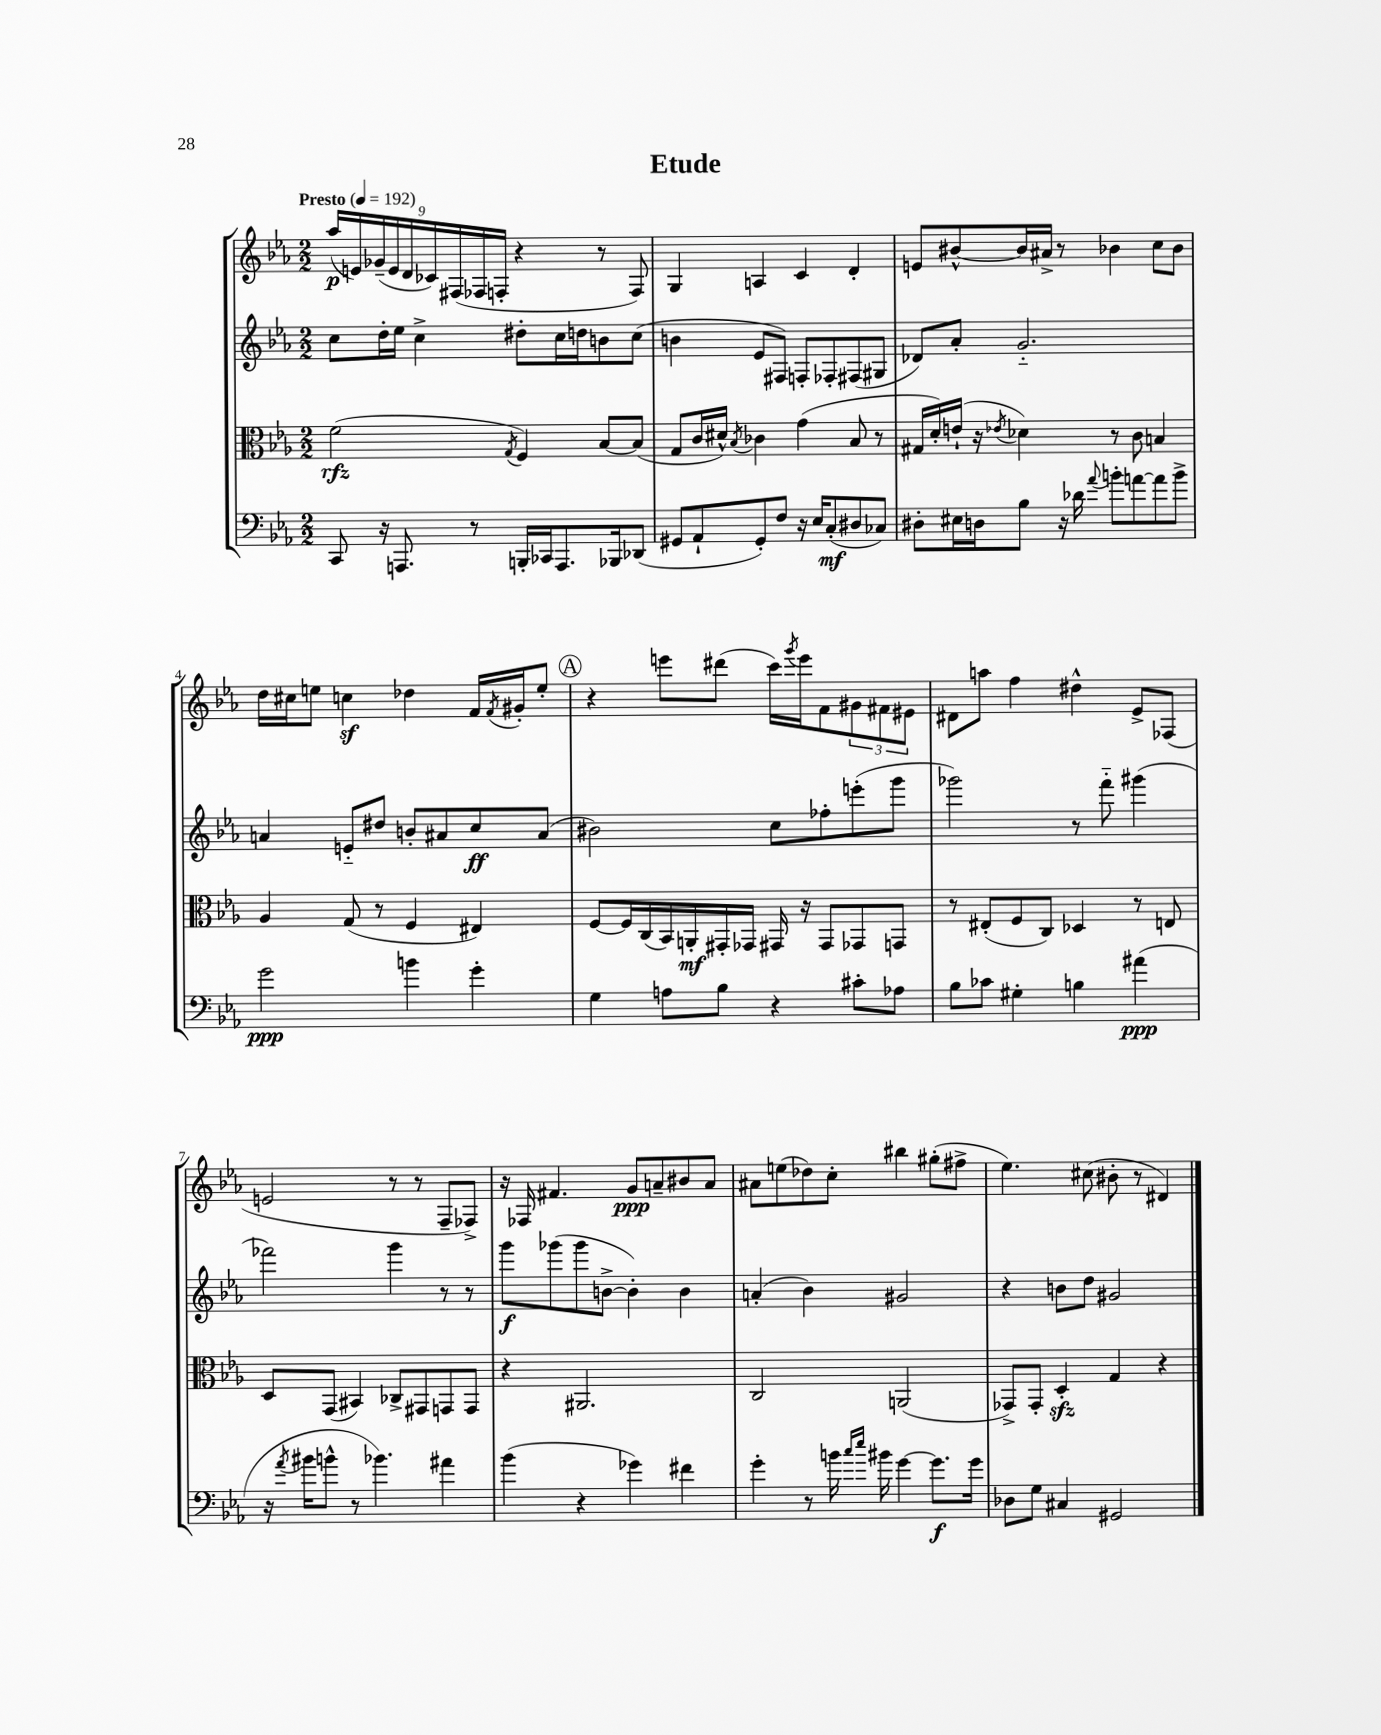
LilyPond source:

\header { title = "Etude" }
<<
\new StaffGroup <<
\new Staff = "s0" {
    \clef treble \key ees \major \numericTimeSignature \time 2/2 \tempo "Presto" 4 = 192
    \tuplet 9/8 { aes''16\p( e'16) ges'16--( e'16 d'16 ces'16) fis16( fes16 f16-. } r4 r8 f8) |
    g4 a4 c'4 d'4-. |
    e'8 bis'8~-^ bis'16 ais'16-> r8 bes'4 c''8 bes'8 |
    d''16 cis''16 e''8 c''4\sf des''4 f'16 \acciaccatura { f'8 } gis'16-. e''8-. |
    \mark \markup { \circle "A" } r4 e'''8 dis'''8( c'''16) \acciaccatura { g'''8 } e'''16 f'8 \tuplet 3/2 { gis'8 fis'8 eis'8 } |
    dis'8 a''8 f''4 dis''4-^ ees'8-> fes8( |
    e'2 r8 r8 f8-- fes8->) |
    r16 fes16 fis'4. g'8\ppp a'8-- bis'8 a'8 |
    ais'8 e''8( des''8) c''8-. bis''4 gis''8-.( fis''8-> |
    ees''4.) cis''8( bis'8-. r8 dis'4) \bar "|." |
}
\new Staff = "s1" {
    \clef treble \key ees \major \numericTimeSignature \time 2/2
    c''8 d''16-. ees''16 c''4-> dis''8-. c''16 d''16 b'8 c''8( |
    b'4 ees'8 fis8) f8-. fes8-. fis8( gis8 |
    des'8) aes'8-. g'2.-_ |
    a'4 e'8-_ dis''8 b'8-. ais'8 c''8\ff ais'8( |
    \mark \markup { \circle "A" } bis'2) c''8 fes''8-. e'''8-.( g'''8 |
    ges'''2) r8 f'''8-_ gis'''4( |
    fes'''2) g'''4 r8 r8 |
    g'''8\f ges'''8( ges'''8 b'8~-> b'4-.) b'4 |
    a'4-.( bes'4) gis'2 |
    r4 b'8 d''8 gis'2 \bar "|." |
}
\new Staff = "s2" {
    \clef alto \key ees \major \numericTimeSignature \time 2/2
    f'2\rfz( \acciaccatura { g8 } f4) bes8~ bes8( |
    g8 c'16 dis'16-^) \acciaccatura { bes8 } ces'4 g'4( bes8 r8 |
    gis16 d'16-.) e'16-!( r16 \acciaccatura { ees'8 } des'4) r8 c'8 b4 |
    aes4 g8( r8 f4 eis4) |
    \mark \markup { \circle "A" } f8~ f16 c16( bes,16) a,16-.\mf gis,16-. ges,16 gis,16 r16 gis,8 ges,8 g,8 |
    r8 eis8-.( f8 c8) des4 r8 e8 |
    d8 g,8( bis,4) ces8-> gis,8 g,8 g,8 |
    r4 ais,2. |
    c2 a,2( |
    ges,8->) ges,8-. d4-.\sfz g4 r4 \bar "|." |
}
\new Staff = "s3" {
    \clef bass \key ees \major \numericTimeSignature \time 2/2
    c,8 r16 a,,8. r8 b,,16-. ces,16 a,,8. bes,,16 des,8( |
    gis,8 aes,8-! gis,8-.) f8 r16 ees16 c8-.\mf( dis8 ces8) |
    dis8-. eis16 d16 bes8 r16 des'16 \appoggiatura { aes'8 } b'8-. a'8~ a'8 b'8-> |
    g'2\ppp b'4 g'4-. |
    \mark \markup { \circle "A" } g4 a8 bes8 r4 cis'8-. aes8 |
    bes8 ces'8 gis4-. b4 ais'4\ppp( |
    r16 \acciaccatura { aes'8 } bis'16 b'8-^ r8 bes'4.) ais'4 |
    bes'4( r4 ges'4) fis'4 |
    g'4-. r8 b'16 \grace { c''16 ees''16 } bis'16 g'4~ g'8.\f g'16 |
    des8 g8 cis4 gis,2 \bar "|." |
}
>>
>>
